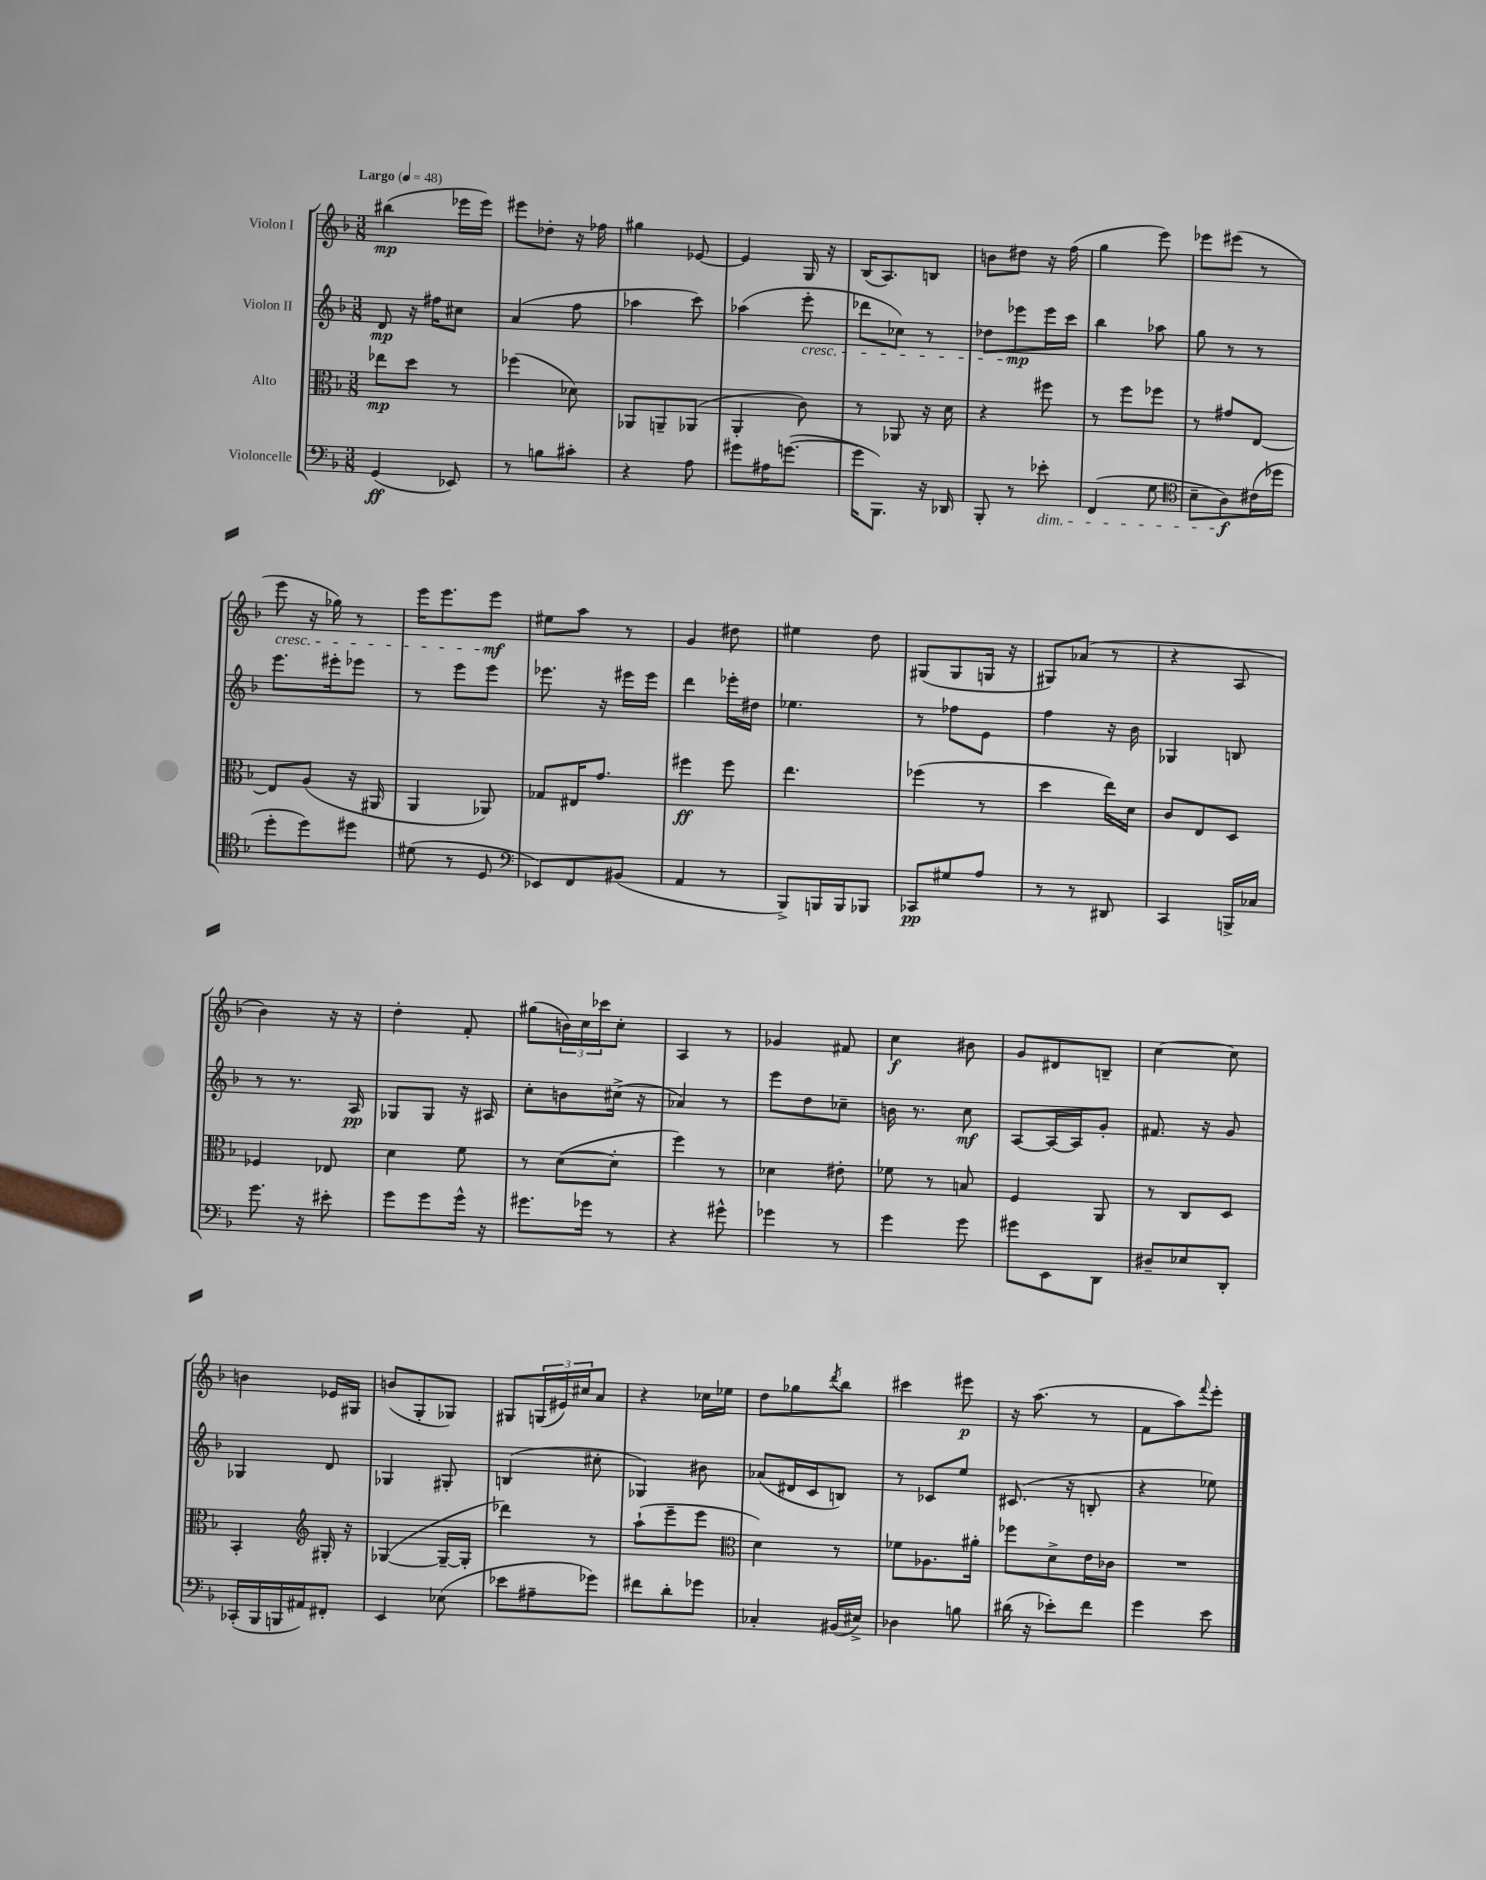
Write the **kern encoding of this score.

**kern	**kern	**kern	**kern
*staff4	*staff3	*staff2	*staff1
*clefF4	*clefC3	*clefG2	*clefG2
*k[b-]	*k[b-]	*k[b-]	*k[b-]
*M3/8	*M3/8	*M3/8	*M3/8
*MM48	*MM48	*MM48	*MM48
(4GG/	8ee-\L	8d/	(4bb#\
.	8dd\J	16r	.
.	.	16ff#\LK	.
8EE-/)	8r	8cc#\J	16eee-\LL
.	.	.	16eee-\JJ)
=	=	=	=
8r	(4ff-\	(4a/	8eee#\L
8B\L	.	.	8dd-'\J
8c#'\J	8d-\)	8ff\	16r
.	.	.	16ff-\
=	=	=	=
4r	8AA-/L	4aa-\	4gg#\
.	8AA~/	.	.
8A\	(8AA-/J	8ccc\)	[8e-/
=	=	=	=
8g#\L	4AA'/	(4aa-\	4e-/]
16A#\K	.	.	.
([8.g\J	.	.	.
.	8c\)	8eee'\	16G/
.	.	.	16r
=	=	=	=
16g\]LK	8r	8ddd-\L	(16B-/LK
8.BBB-\J)	.	.	8.A/)
.	8AA-/	8cc-\J)	.
16r	16r	8r	8B/J
16DD-/	16d\	.	.
=	=	=	=
8BBB-'/	4r	8dd-\L	8b\L
8r	.	8eee-\	8dd#\J
8e-'\	8ff#\	16eee-\L	16r
.	.	16ccc\JJ	(16ff\
=	=	=	=
(4FF/	8r	4bb-\	4gg\
.	8ff\L	.	.
8G\	8ff-\J	8aa-\	8eee\)
=	=	=	=
*clefC4	*	*	*
8B-~\L	8r	8gg\	8eee-\L
8A\)	8g#/L	8r	(8eee#\J
(16c#\L	[8E/J	8r	8r
16dd-\JJ	.	.	.
=	=	=	=
8dd'\L	8E/]L	8.eee\L	8eee\
8dd\)	(8A/J	.	16r
.	.	16eee#'\k	16gg-\)
8dd#\J	16r	8eee-\J	8r
.	16AA#/	.	.
=	=	=	=
(8d#\	4AA/	8r	16eee\LK
.	.	.	8.eee\
8r	.	8eee\L	.
8D/	8AA-/)	8eee\J	8eee\J
=	=	=	=
*clefF4	*	*	*
8EE-/L)	8G-/L	8.eee-\	8ee#\L
8FF/	16E#/K	.	8aa\J
.	8.g/J	16r	.
(8BB#/J	.	16eee#\LL	8r
.	.	16eee#\JJ	.
=	=	=	=
4AA/	4ff#\	4ddd\	4g/
8r	8ff#\	16eee-'\LL	8dd#\
.	.	16dd#\JJ	.
=	=	=	=
8BBB-^/L)	4.ee\	4.ee-\	4ee#\
16BBB/L	.	.	.
16BBB/J	.	.	.
8BBB-/J	.	.	8dd\
=	=	=	=
8CC-/L	(4ff-\	8r	(8G#/L
8G#/	.	8ff-\L	8G#/
8A/J	8r	8e\J	16G/Jk
.	.	.	16r
=	=	=	=
8r	4dd\	4ff\	8G#/L)
8r	.	.	(8a-/J
8DD#/	16ee\LL)	16r	8r
.	16d\JJ	16b-\	.
=	=	=	=
4CC/	8c/L	4G-/	4r
.	8E/	.	.
16BBB^/LL	8D/J	8B/	8A/
16C-/JJ	.	.	.
=	=	=	=
8.g\	4F-/	8r	4b-\)
.	.	8.r	.
16r	.	.	.
8e#'\	8E-/	.	16r
.	.	16A/	16r
=	=	=	=
8g\L	4d\	8G-/L	4dd'\
8g\	.	8G-/J	.
16g^^\Jk	8f\	16r	8f'/
16r	.	16A#/	.
=	=	=	=
8.g#\L	8r	8cc'\L	(8gg#\L
.	([8d\L	8b\	24b\L)
.	.	.	24cc\
16g-\Jk	.	.	.
.	.	.	24ccc-\J
8r	8d'\]J	(16cc#^\Jk	8cc'\J
.	.	16r	.
=	=	=	=
4r	4ff\)	4a-/)	4A/
8g#^^\	8r	8r	8r
=	=	=	=
4g-\	4d-\	8eee\L	4g-/
.	.	8dd\	.
8r	8e#'\	8cc-~\J	8f#/
=	=	=	=
4g\	8f-\	16b\	4cc\
.	.	8.r	.
.	8r	.	.
8g\	8B/	8cc\	8b#\
=	=	=	=
8g#\L	4F/	[8A/L	8g/L
8EE\	.	16A/_L	8d#/
.	.	16A/]J	.
8DD\J	8AA/	8g'/J	8B~/J
=	=	=	=
8D#~/L	8r	8.f#/	[4cc\
8E-/	8C/L	.	.
.	.	16r	.
8DD'/J	8D/J	8g/	8cc\]
=	=	=	=
(16CC-'/LL	4BB-'/	4G-/	4b\
16BBB-/	.	.	.
16BBB/	.	.	.
16AA#/J)	.	.	.
*	*clefG2	*	*
8FF#'/J	16G#'/	8d/	16e-/LL
.	16r	.	16G#/JJ
=	=	=	=
4EE/	([4G-/	4G-/	(8b/L
.	.	.	8G'/
(8E-\	16G-~/_LL	8G#'/	8G-/J)
.	16G-'/]JJ	.	.
=	=	=	=
8e-\L	4ddd-\)	(4B/	8G#/L
8A#~\	.	.	(24G/L
.	.	.	24e#/)
.	.	.	24cc#/J
8g-\J)	8r	8cc#'\	8a/J
=	=	=	=
8f#\L	(8aa`\L	4G-/)	4r
8d'\	8eee~\	.	.
8g-\J	8eee\J	8b#\	16cc-\LL
.	.	.	16ee-\JJ
=	=	=	=
*	*clefC3	*	*
4C-'/	4d\)	(8a-/L	8dd\L
.	.	16d#/L	8gg-\
.	.	16c/J	.
.	.	.	8qddd/
(16BB#/LL	8r	8B/J)	8bb-\J
16E#^/JJ)	.	.	.
=	=	=	=
4D-\	8f-\L	8r	4ccc#\
.	8.A-\	8c-/L	.
8B\	.	8ee/J	8eee#\
.	16a#'\Jk	.	.
=	=	=	=
(16d#\	8ff-\L	(8.c#/	16r
16r	.	.	(8.aa\
8e-'\L)	8d^\	.	.
.	.	16r	.
8f\J	16e\L	8B'/	8r
.	16c-\JJ	.	.
=	=	=	=
4g\	4.r	4r	8f\L
.	.	.	8aa\)
.	.	.	8qqfff/
8e\	.	8ee-\)	8eee'\J
==	==	==	==
*-	*-	*-	*-
